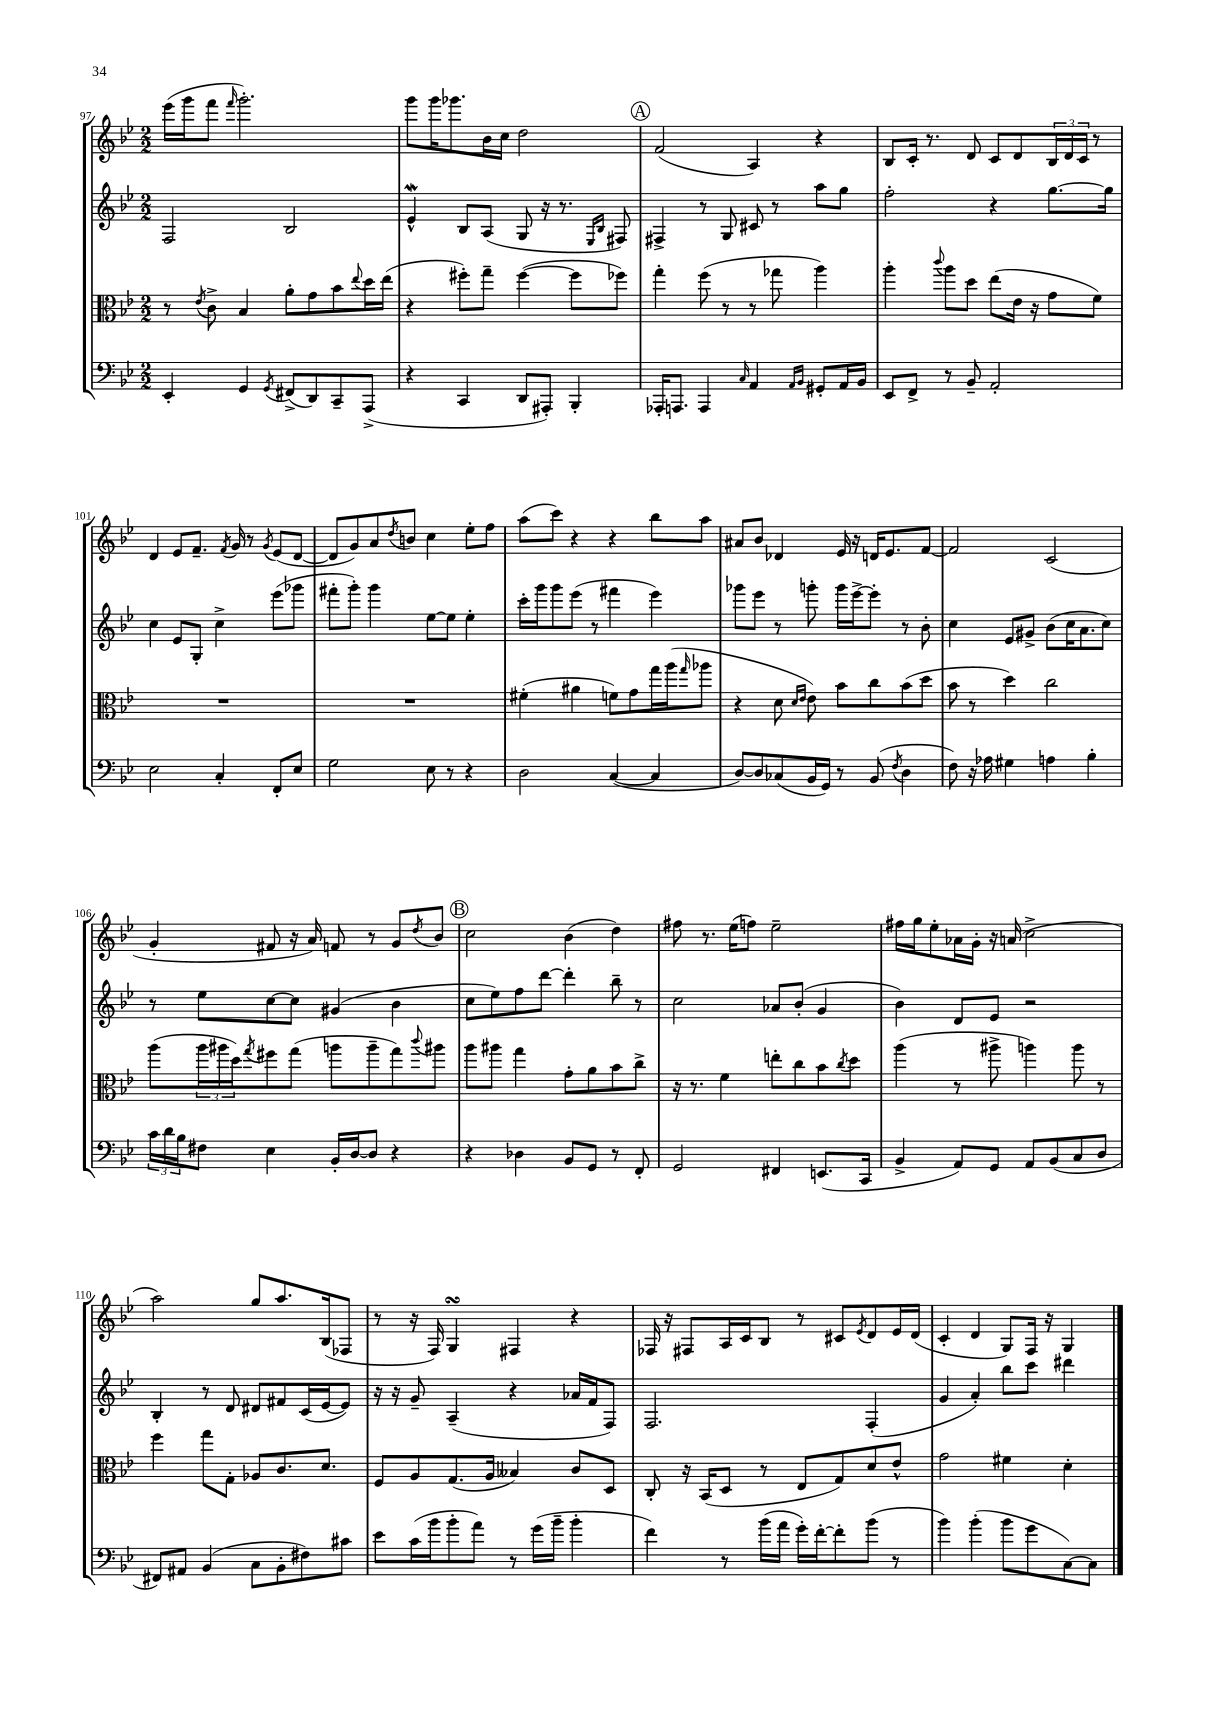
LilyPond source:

<<
\new StaffGroup <<
\new Staff = "s0" {
    \clef treble \key bes \major \numericTimeSignature \time 2/2
    ees'''16( g'''16 f'''8 \grace { f'''16 } g'''2.-.) |
    g'''8 g'''16 ges'''8. bes'16 c''16 d''2 |
    \mark \markup { \circle "A" } f'2( a4) r4 |
    bes8 c'16-. r8. d'8 c'8 d'8 \tuplet 3/2 { bes16 d'16 c'16 } r8 |
    d'4 ees'8 f'8.-- \acciaccatura { f'8 } g'16 r8 \acciaccatura { g'8 } ees'8( d'8~ |
    d'8 g'8) a'8 \acciaccatura { d''8 } b'8 c''4 ees''8-. f''8 |
    a''8( c'''8) r4 r4 bes''8 a''8 |
    ais'8 bes'8 des'4 ees'16 r16 d'16 ees'8. f'8~ |
    f'2 c'2( |
    g'4-. fis'8 r16 a'16) f'8 r8 g'8 \acciaccatura { d''8 } bes'8 |
    \mark \markup { \circle "B" } c''2 bes'4( d''4) |
    fis''8 r8. ees''16( f''8) ees''2-- |
    fis''16 g''16 ees''8-. aes'16 g'16-. r16 a'16( c''2-> |
    a''2) g''8 a''8. bes16( fes8 |
    r8 r16 f16) g4\turn fis4 r4 |
    fes16 r16 fis8 a16 c'16 bes8 r8 cis'8 \acciaccatura { ees'8 } d'8 ees'16 d'16( |
    c'4-. d'4 g8) f16 r16 g4 \bar "|." |
}
\new Staff = "s1" {
    \clef treble \key bes \major \numericTimeSignature \time 2/2
    f2 bes2 |
    ees'4-^\mordent bes8 a8( g8 r16 r8. \grace { ees16 bes16 } fis8) |
    \mark \markup { \circle "A" } fis4-> r8 g8 cis'8 r8 a''8 g''8 |
    f''2-. r4 g''8.~ g''16 |
    c''4 ees'8 g8-. c''4-> ees'''8( ges'''8 |
    fis'''8-. g'''8-.) g'''4 ees''8~ ees''8 ees''4-. |
    c'''16-. g'''16 g'''8 ees'''8( r8 fis'''4 ees'''4) |
    ges'''8 ees'''8 r8 g'''8-. g'''16 ees'''16~-> ees'''8-. r8 bes'8-. |
    c''4 ees'8 gis'8-> bes'8( c''16 a'8. c''8) |
    r8 ees''8 c''8~ c''8 gis'4( bes'4 |
    \mark \markup { \circle "B" } c''8 ees''8) f''8 d'''8~ d'''4-. bes''8-- r8 |
    c''2 aes'8 bes'8-.( g'4 |
    bes'4) d'8 ees'8 r2 |
    bes4-. r8 d'8 dis'8 fis'8 c'16( ees'16~ ees'8) |
    r16 r16 g'8-- a4--( r4 aes'16 f'16 f8) |
    f2. f4-.( |
    g'4 a'4-.) bes''8 c'''8 dis'''4 \bar "|." |
}
\new Staff = "s2" {
    \clef alto \key bes \major \numericTimeSignature \time 2/2
    r8 \acciaccatura { ees'8 } c'8-> bes4 a'8-. g'8 bes'8 \appoggiatura { ees''8 } d''16 ees''16( |
    r4 fis''8-.) g''8-- fis''4~( fis''8 fes''8) |
    \mark \markup { \circle "A" } g''4-. f''8( r8 r8 ges''8 a''4) |
    a''4-. \appoggiatura { c'''8 } a''8 d''8 ees''8( ees'16 r16 g'8 f'8) |
    R1 |
    R1 |
    fis'4-.( ais'4 f'8) g'8 g''16 a''16( \grace { g''16 } aes''8 |
    r4 d'8 \grace { d'16 ees'16 } ees'8) bes'8 c''8 bes'8( d''8 |
    bes'8 r8 d''4) c''2 |
    a''8( \tuplet 3/2 { a''16 ais''16 d''16) } \acciaccatura { g''8 } fis''8 g''8( a''8 a''8-- g''8) \appoggiatura { c'''8 } ais''8 |
    \mark \markup { \circle "B" } a''8 ais''8 g''4 g'8-. a'8 bes'8 c''8-> |
    r16 r8. f'4 e''8-. c''8 bes'8 \acciaccatura { c''8 } d''8 |
    a''4( r8 ais''8-> a''4) a''8 r8 |
    f''4 g''8 g8-. aes8 c'8. d'8. |
    f8 a8 g8.( a16 beses4) c'8 d8 |
    c8-. r16 bes,16( d8 r8 ees8 g8) d'8 ees'8-^ |
    g'2 fis'4 d'4-. \bar "|." |
}
\new Staff = "s3" {
    \clef bass \key bes \major \numericTimeSignature \time 2/2
    ees,4-. g,4 \acciaccatura { g,8 } fis,8->( d,8) c,8-- a,,8->( |
    r4 c,4 d,8 ais,,8-.) bes,,4-. |
    \mark \markup { \circle "A" } aes,,16-. a,,8. a,,4 \grace { c16 } a,4 \grace { a,16 bes,16 } gis,8-. a,16 bes,16 |
    ees,8 f,8-> r8 bes,8-- a,2-. |
    ees2 c4-. f,8-. ees8 |
    g2 ees8 r8 r4 |
    d2 c4~( c4 |
    d8~) d8 ces8( bes,16 g,16) r8 bes,8( \acciaccatura { f8 } d4 |
    f8) r16 aes16 gis4 a4 bes4-. |
    \tuplet 3/2 { c'16 d'16 bes16 } fis8 ees4 bes,16-. d16~ d8 r4 |
    \mark \markup { \circle "B" } r4 des4 bes,8 g,8 r8 f,8-. |
    g,2 fis,4 e,8.( c,16 |
    bes,4-> a,8) g,8 a,8 bes,8( c8 d8 |
    fis,8) ais,8 bes,4( c8 bes,8-. fis8) cis'8 |
    ees'8 c'16( bes'16 bes'8-. a'8) r8 g'16( bes'16-- bes'4-. |
    f'4) r8 bes'16( a'16 g'16-.) f'16~-. f'8-. bes'8( r8 |
    bes'4) bes'4-.( bes'8 g'8 c8~) c8 \bar "|." |
}
>>
>>
\layout { \context { \Score currentBarNumber = #97 } }
